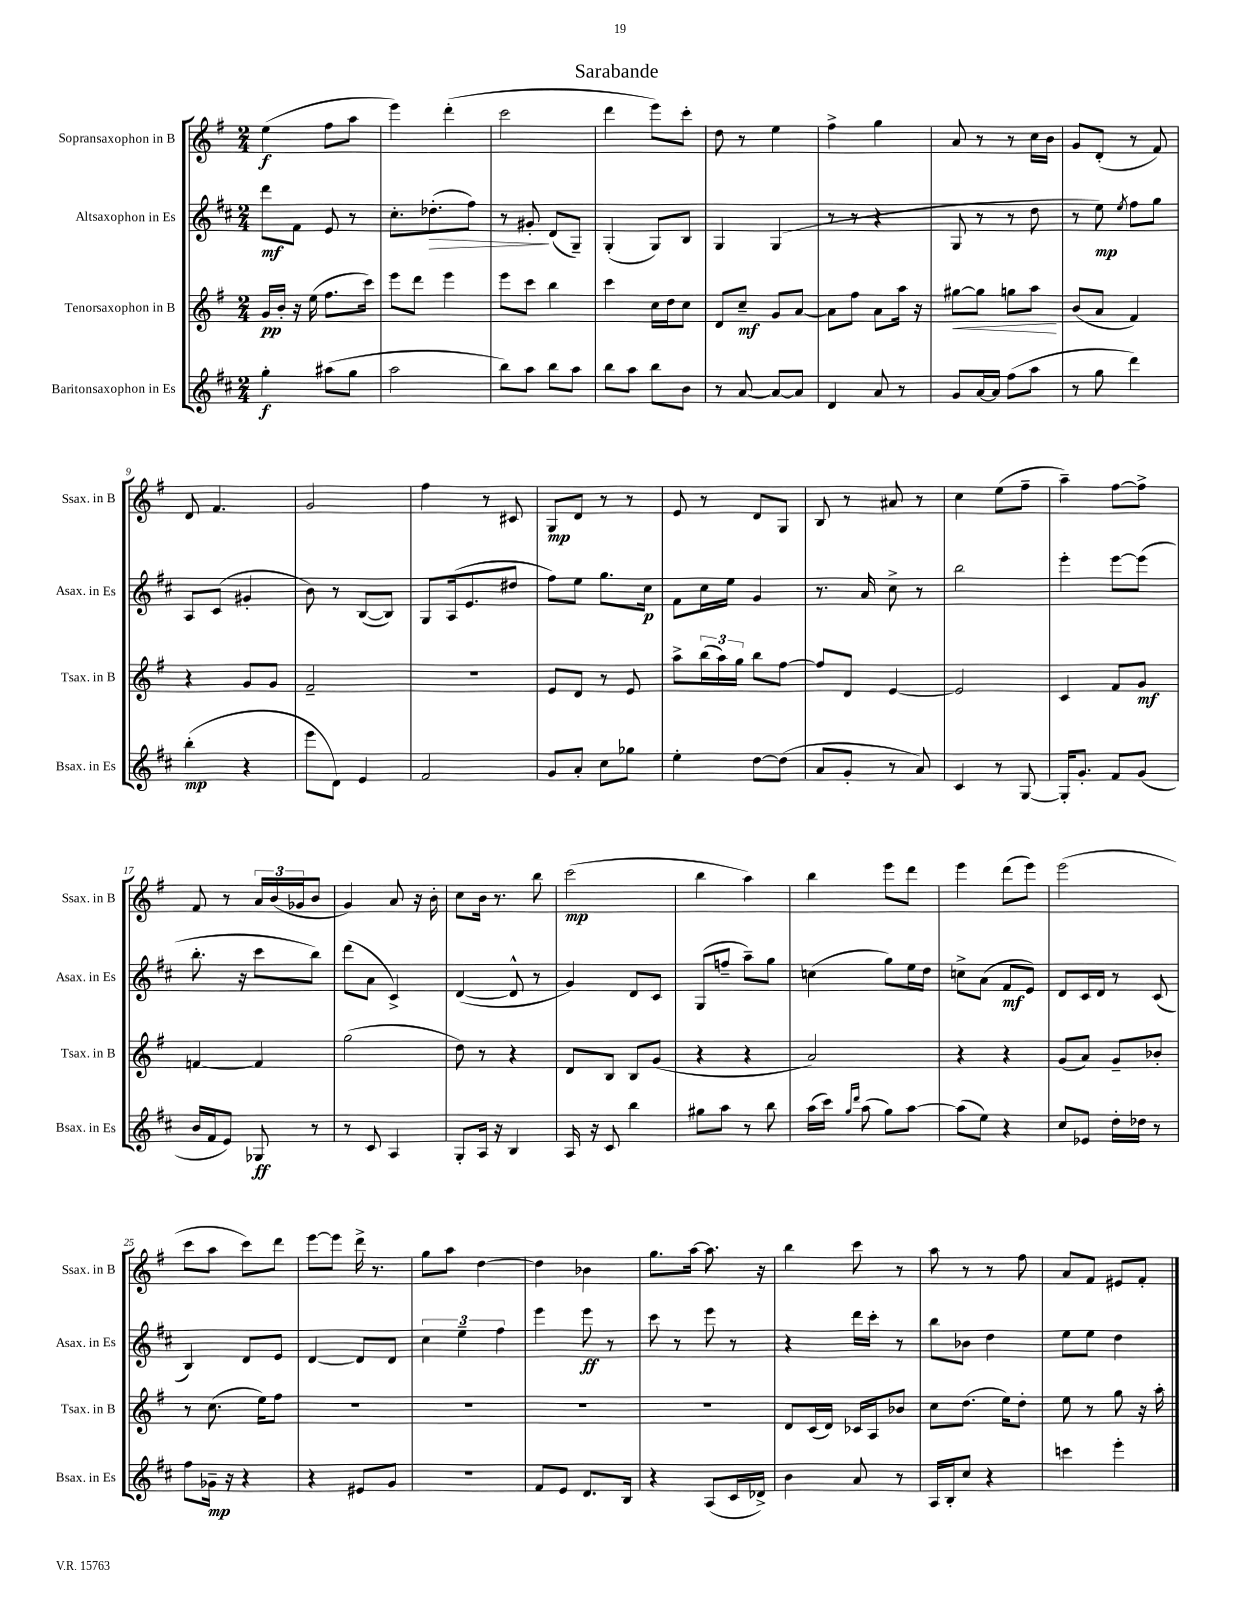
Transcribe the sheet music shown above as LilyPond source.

\header { title = "Sarabande" }
<<
\new StaffGroup <<
\new Staff = "s0" \with { instrumentName = "Sopransaxophon in B" shortInstrumentName = "Ssax. in B" } {
    \clef treble \key g \major \numericTimeSignature \time 2/4
    e''4\f( fis''8 a''8 |
    e'''4) d'''4-.( |
    c'''2 |
    d'''4 e'''8) c'''8-. |
    d''8 r8 e''4 |
    fis''4-> g''4 |
    a'8 r8 r8 c''16 b'16 |
    g'8 d'8-.( r8 fis'8) |
    d'8 fis'4. |
    g'2 |
    fis''4 r8 cis'8 |
    g8\mp d'8 r8 r8 |
    e'8 r8 d'8 g8 |
    b8 r8 ais'8 r8 |
    c''4 e''8( fis''8-- |
    a''4--) fis''8~ fis''8-> |
    fis'8 r8 \tuplet 3/2 { a'16 b'16( ges'16 } b'8 |
    g'4) a'8 r16 b'16-. |
    c''8 b'16 r8. b''8 |
    c'''2\mp( |
    b''4 a''4) |
    b''4 e'''8 d'''8 |
    e'''4 d'''8( e'''8) |
    e'''2( |
    c'''8 a''8 c'''8) d'''8 |
    e'''8~ e'''8 d'''16-> r8. |
    g''8 a''8 d''4~ |
    d''4 bes'4 |
    g''8. a''16~ a''8. r16 |
    b''4 c'''8 r8 |
    a''8 r8 r8 fis''8 |
    a'8 fis'8 eis'8 fis'8-. \bar "|." |
}
\new Staff = "s1" \with { instrumentName = "Altsaxophon in Es" shortInstrumentName = "Asax. in Es" } {
    \clef treble \key d \major \numericTimeSignature \time 2/4
    d'''8\mf fis'8 e'8 r8 |
    cis''8.-. des''8.-.\>( fis''8) |
    r8 gis'8-.\! d'8( g8--) |
    g4-.( g8) b8 |
    g4 g4( |
    r8 r8 r4 |
    g8 r8 r8 d''8 |
    r8 e''8\mp) \acciaccatura { e''8 } fis''8 g''8 |
    a8 cis'8( gis'4-. |
    b'8) r8 b8~( b8) |
    g8 a16( e'8. dis''8 |
    fis''8) e''8 g''8. cis''16\p |
    fis'8 cis''16 e''16 g'4 |
    r8. a'16 cis''8-> r8 |
    b''2 |
    e'''4-. e'''8~ e'''8( |
    b''8.-. r16 cis'''8 b''8) |
    d'''8( a'8 cis'4->) |
    d'4~( d'8-^ r8 |
    g'4) d'8 cis'8 |
    g8( f''8-- a''8--) g''8 |
    c''4( g''8) e''16 d''16 |
    c''8-> a'8( fis'8\mf e'8) |
    d'8 cis'16 d'16 r8 cis'8( |
    b4) d'8 e'8 |
    d'4~ d'8 d'8 |
    \tuplet 3/2 { cis''4 e''4-- fis''4 } |
    e'''4 e'''8\ff r8 |
    cis'''8 r8 e'''8 r8 |
    r4 d'''16 cis'''16-. r8 |
    b''8 bes'8 d''4 |
    e''8 e''8 d''4 \bar "|." |
}
\new Staff = "s2" \with { instrumentName = "Tenorsaxophon in B" shortInstrumentName = "Tsax. in B" } {
    \clef treble \key g \major \numericTimeSignature \time 2/4
    g'16\pp b'16-. r16 e''16( fis''8. c'''16) |
    e'''8 d'''8 e'''4 |
    e'''8 c'''8 b''4 |
    c'''4 c''16 d''16 c''8 |
    d'8 c''8--\mf g'8 a'8~ |
    a'8 fis''8 a'8 a''16 r16 |
    gis''8~\< gis''8 g''8 a''8\! |
    b'8( a'8 fis'4) |
    r4 g'8 g'8 |
    fis'2-- |
    r2 |
    e'8 d'8 r8 e'8 |
    a''8-> \tuplet 3/2 { b''16( a''16) g''16 } b''8 fis''8~ |
    fis''8 d'8 e'4~ |
    e'2 |
    c'4 fis'8 g'8\mf |
    f'4~ f'4 |
    g''2( |
    d''8) r8 r4 |
    d'8 b8 b8 g'8( |
    r4 r4 |
    a'2) |
    r4 r4 |
    g'8( a'8) g'8-- bes'8-. |
    r8 c''8.( e''16) fis''8 |
    R2 |
    R2 |
    R2 |
    R2 |
    d'8 c'16( d'16) ces'16 a16 bes'8 |
    c''8 d''8.( e''16) d''8-. |
    e''8 r8 g''8 r16 a''16-. \bar "|." |
}
\new Staff = "s3" \with { instrumentName = "Baritonsaxophon in Es" shortInstrumentName = "Bsax. in Es" } {
    \clef treble \key d \major \numericTimeSignature \time 2/4
    g''4-.\f ais''8( g''8 |
    a''2 |
    b''8) a''8 b''8 a''8 |
    b''8 a''8 b''8 b'8 |
    r8 a'8~ a'8~ a'8 |
    d'4 a'8 r8 |
    g'8 a'16~ a'16 fis''8( a''8 |
    r8 g''8 d'''4) |
    b''4-.\mp( r4 |
    e'''8 d'8) e'4 |
    fis'2 |
    g'8 a'8-. cis''8 ges''8 |
    e''4-. d''8~ d''8( |
    a'8 g'8-. r8 a'8) |
    cis'4 r8 g8~ |
    g16-. g'8.-. fis'8 g'8( |
    b'16 fis'16 e'8) ges8\ff r8 |
    r8 cis'8 a4 |
    g8-. a16 r16 b4 |
    a16 r16 cis'8 b''4 |
    gis''8 a''8 r8 b''8 |
    a''16( cis'''16) \grace { g''16 d'''16 } a''8( g''8) a''8~ |
    a''8( e''8) r4 |
    cis''8 ees'8 d''16-. des''16 r8 |
    fis''8 ges'16--\mp r16 r4 |
    r4 eis'8 g'8 |
    r2 |
    fis'8 e'8 d'8. b16 |
    r4 a8( cis'16 des'16->) |
    b'4 a'8 r8 |
    a16 b16-. cis''8 r4 |
    c'''4 e'''4-. \bar "|." |
}
>>
>>
